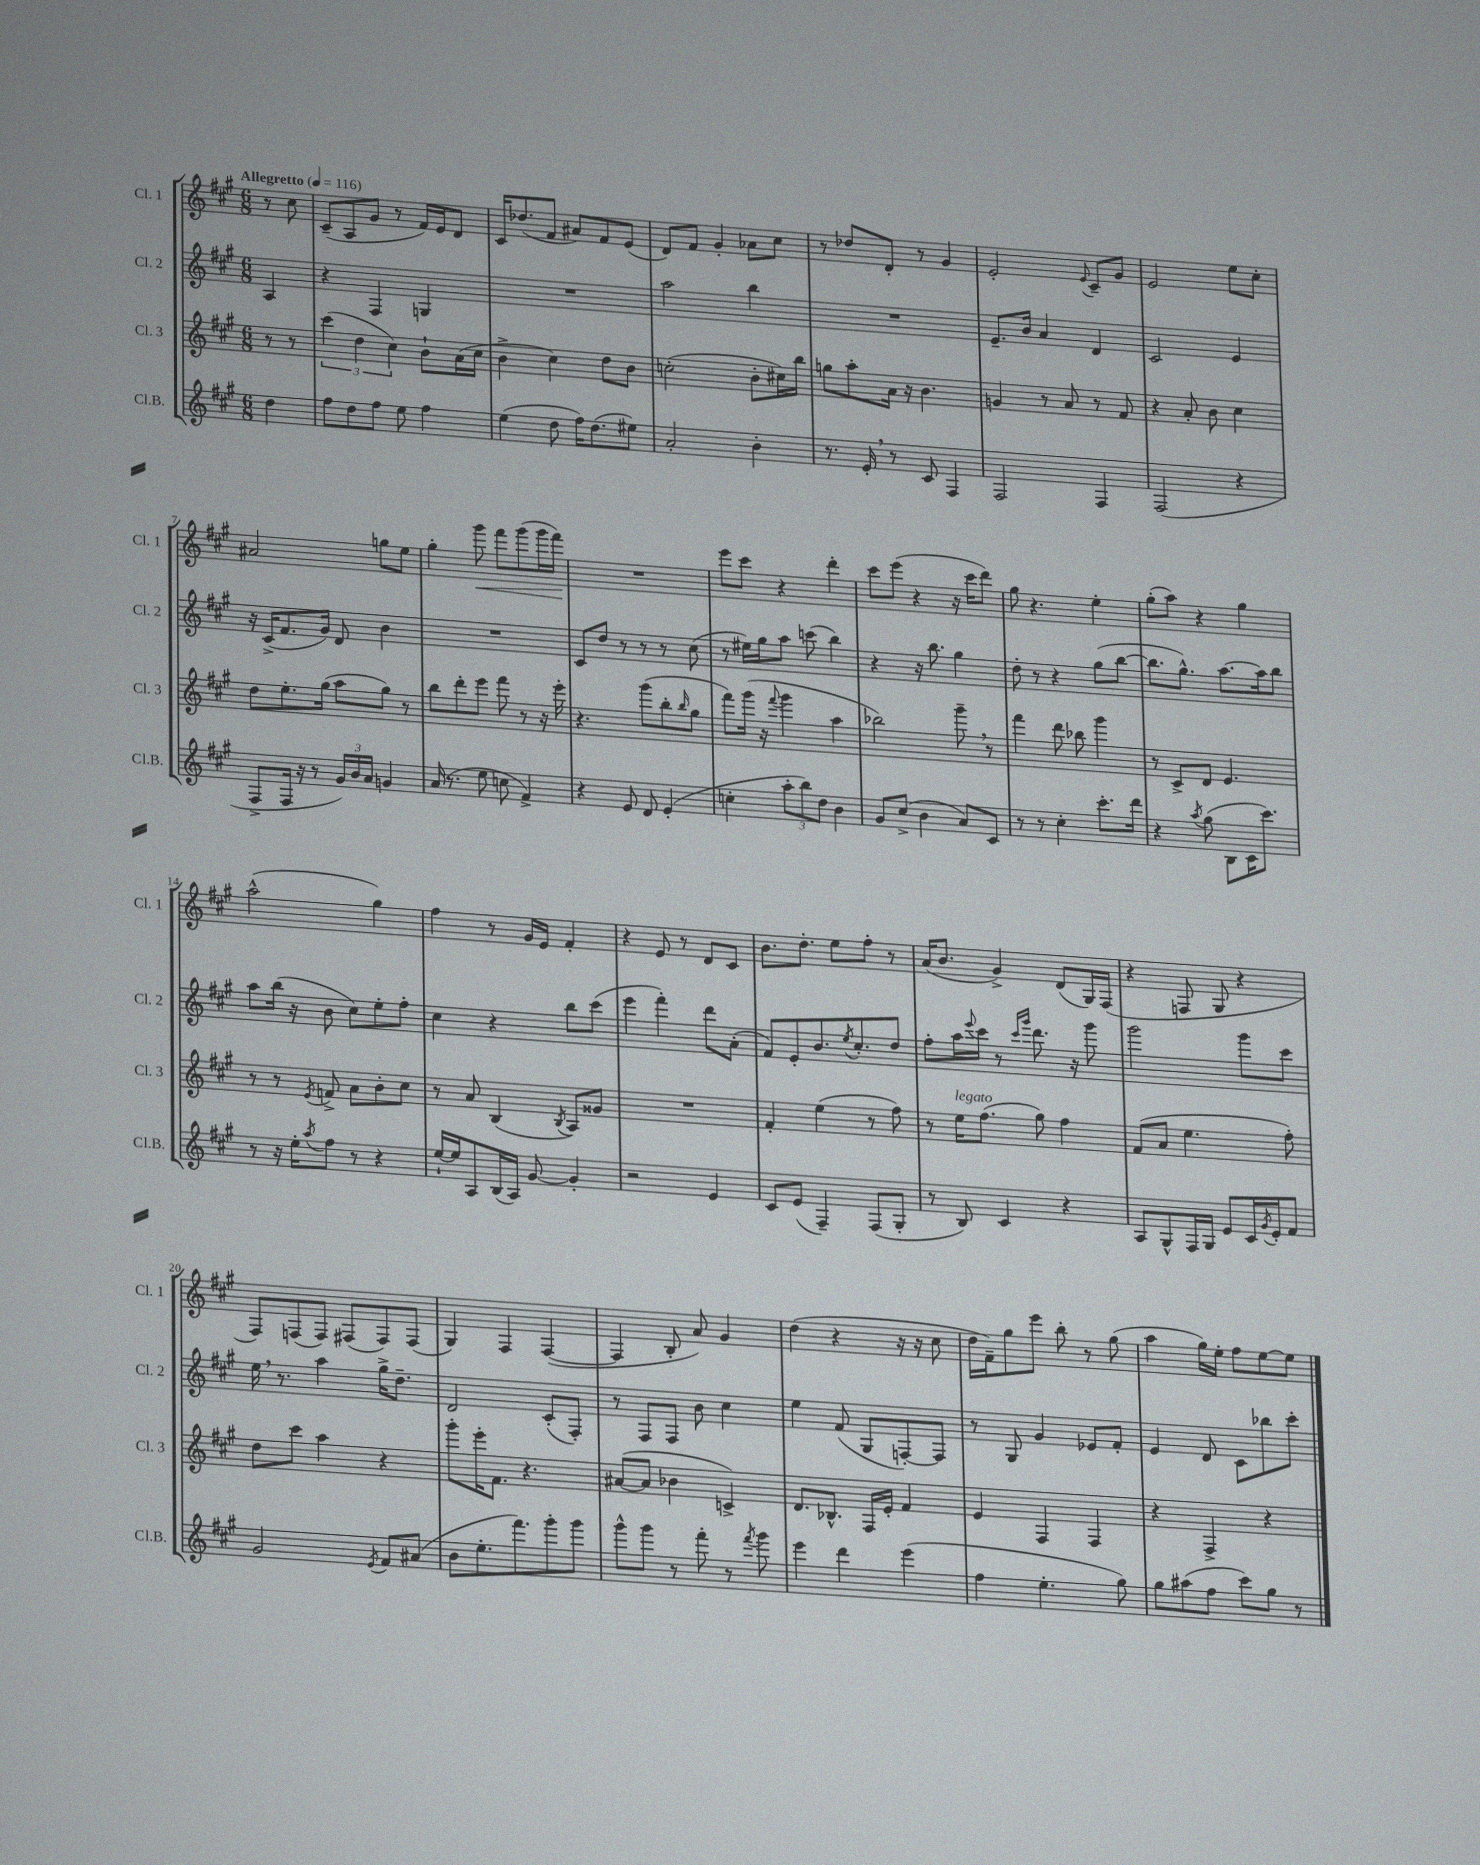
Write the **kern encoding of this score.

**kern	**kern	**kern	**kern	**dynam
*part4	*part3	*part2	*part1	*part1
*staff4	*staff3	*staff2	*staff1	*staff1
*I"Cl.B.	*I"Cl. 3	*I"Cl. 2	*I"Cl. 1	*
*I'Cl.B.	*I'Cl. 3	*I'Cl. 2	*I'Cl. 1	*
*clefG2	*clefG2	*clefG2	*clefG2	*
*k[f#c#g#]	*k[f#c#g#]	*k[f#c#g#]	*k[f#c#g#]	*
*M6/8	*M6/8	*M6/8	*M6/8	*
*MM116	*MM116	*MM116	*MM116	*
=	=	=	=	=
!	!	!	!LO:TX:a:B:t=Allegretto	!
4dd\	8r	4A/	8r	.
.	8r	.	8cc#\	.
=1	=1	=1	=1	=1
8ff#\L	(6ccc#\	4r	(8c#~/L	.
8dd\	.	.	8A/	.
.	6dd\	.	.	.
8ff#\J	.	4F#/	8g#/J	.
.	6cc#\)	.	.	.
8ee\	.	.	8r	.
4ff#\	8b`\L	4Gn/	16f#/LL)	.
.	.	.	16e/J	.
.	(16a\L	.	8d/J	.
.	16cc#\JJ	.	.	.
=2	=2	=2	=2	=2
(4ee\	4b^\	2.r	16c#/KL	.
.	.	.	(8.dd-X/	.
8dd\	4cc#\)	.	8f#/J	.
16ff#\KL)	.	.	8a#X/L)	.
(8.dd\	.	.	.	.
.	8dd\L	.	8f#/	.
8ee#X\J)	8b\J	.	(8e/J	.
=3	=3	=3	=3	=3
2a'/	(2ccn'\	2aa\	8d/L)	.
.	.	.	8f#/J	.
.	.	.	4g#'/	.
4b'\	8b'\L	4bb\	8a-X\L	.
.	16cc#X\L)	.	8cc#\J	.
.	16bb\JJ	.	.	.
=4	=4	=4	=4	=4
8.r	8ggn\L	2.r	8r	.
.	8aa'\	.	8dd-X/L	.
16e',/	.	.	.	.
8r	16a\Jk	.	8d'/J	.
.	16r	.	.	.
8c#/	4.b\	.	8r	.
4F#/	.	.	4g#/	.
=5	=5	=5	=5	=5
2F#/	4gn/	8.e~/L	2e'/	.
.	.	16b/Jk	.	.
.	8r	4a/	.	.
.	8a/	.	.	.
.	.	.	8qqe/	.
4F#/	8r	4d/	8c#~/L	.
.	8f#/	.	8g#/J	.
=6	=6	=6	=6	=6
(2F#/	4r	2c#/	2e/	.
.	8a'/	.	.	.
.	8b\	.	.	.
4r	4cc#\	4e/	8ee\L	.
.	.	.	8cc#'\J	.
!!LO:LB:g=z
=7	=7	=7	=7	=7
8F#^/L	8dd\L	16r	2a#X/	.
.	.	(16c#^/KL	.	.
16F#/Jk	8.ee'\	8.f#/	.	.
16r	.	.	.	.
8r	.	.	.	.
.	(16gg#\Jk	16g#/Jk)	.	.
24g#/LL)	8aa\L	8d/	.	.
24b/	.	.	.	.
24a/JJ	.	.	.	.
4gn/	8gg#\J)	4b\	8ggn\L	.
.	8r	.	8ee\J	.
=8	=8	=8	=8	=8
(16a/	8bb\L	2.r	4gg#'\	.
8.r	.	.	.	.
.	8ddd'\	.	.	.
!	!	!	!	!LO:HP:b
8ee\	8eee\J	.	8ggg#\	<
8ccn\	8fff#\	.	8fff#\L	.
4f#^/)	8r	.	(8ggg#\	.
.	16r	.	16ggg#\L	.
.	16eee'\	.	16fff#\JJ)	.
.	.	.	.	[
=9	=9	=9	=9	=9
4r	4.r	8c#/L	2.r	.
.	.	8dd/J	.	.
8e/	.	8r	.	.
8d/	(8ggg#\L	8r	.	.
(4e'/	8bb'\	8r	.	.
.	16qqbb/	.	.	.
.	8gg#\J	(8cc#\	.	.
=10	=10	=10	=10	=10
4ccn'\	8fff#\L)	8r	8eee\L	.
.	(16ggg#\Jk	16ee#X\LL)	8ccc#\J	.
.	16r	16gg#\J	.	.
.	8qqfff#/	.	.	.
12aa'\L	4ggg#\	8aa\J	4r	.
12bb\)	.	.	.	.
.	.	(8cccn\	.	.
12dd\J	.	.	.	.
4b\	4aa\	4bb\)	4ddd'\	.
=11	=11	=11	=11	=11
8g#/L	2bb-X\)	4r	8ccc#\L	.
(8cc#^/J	.	.	(8eee\J	.
4b\	.	16r	4r	.
.	.	8.bb\	.	.
8a/L)	8ggg#~,\	4gg#\	16r	.
.	.	.	16ccc#\KL	.
8c#/J	8r	.	8ddd\J)	.
=12	=12	=12	=12	=12
8r	4fff#\	8dd'\	8gg#\	.
8r	.	8r	4.r	.
4cc#'\	8ddd\	4r	.	.
.	8bb-X\	.	.	.
8.ccc#'\L	4ggg#\	(8gg#\L	4ee'\	.
.	.	[8bb\J	.	.
16ddd\Jk	.	.	.	.
=13	=13	=13	=13	=13
4r	8r	8.bb\L]	(8gg#'\L	.
.	8c#^/L	.	8aa\J)	.
.	.	8.gg#^^\J)	.	.
8qaa/	.	.	.	.
(8gg#\	8d/J	.	4r	.
8B\L	4.e/	[8.aa\L	.	.
16c#\K	.	.	4gg#\	.
8.ccc#\J)	.	16aa\k]	.	.
.	.	8bb\J	.	.
!!LO:LB:g=z
=14	=14	=14	=14	=14
8r	8r	8aa\L	(2aa^^\	.
16r	8r	(16bb\Jk	.	.
16ee'\KL	.	16r	.	.
8qaa/	8qe/	.	.	.
8ff#\J	8fn^/	8b\	.	.
8r	8a\L	8cc#\L)	.	.
4r	8b'\	8ee'\	4gg#\)	.
.	8cc#\J	8ff#'\J	.	.
=15	=15	=15	=15	=15
[16ee`/LL	8r	4cc#\	4ff#\	.
16ee/J]	.	.	.	.
8A/	8a/	.	.	.
(16B/L	(4B/	4r	8r	.
16A/JJ)	.	.	.	.
[8g#/	.	.	16g#/LL	.
.	.	.	16e/JJ	.
.	8qB/	.	.	.
4g#'/]	8A/L)	8bb\L	4f#'/	.
.	8g##X/J	(8ccc#\J	.	.
=16	=16	=16	=16	=16
2r	2.r	4eee\	4r	.
.	.	4fff#'\)	8e/	.
.	.	.	8r	.
4e/	.	8ddd\L	8d/L	.
.	.	(8a'\J	8c#/J	.
=17	=17	=17	=17	=17
8c#/L	4f#'/	8f#/L)	8.b\L	.
(8e/J	.	8e'/	.	.
.	.	.	8.dd'\J	.
4F#~/)	(4ee\	8.b/	.	.
.	.	.	8ee\L	.
.	.	8qee/	.	.
.	.	8.cc#'/	.	.
(8F#/L	8r	.	8ff#'\J	.
8G#'/J	8ff#\)	8dd/J	8r	.
=18	=18	=18	=18	=18
8r	8r	8ff#'\L	(16a/KL	.
.	.	.	8.b/J	.
!	!LO:TX:a:i:t=legato	!	!	!
8B/)	16ee\KL	16aa\L	.	.
.	.	8qqeee/	.	.
.	(8.ff#\J	16ccc#\JJ	.	.
4c#/	.	8r	4g#^/)	.
.	.	16qqccc#/LL	.	.
.	.	16qqggg#/JJ	.	.
.	8gg#\)	8.ddd\	.	.
4r	4ff#\	.	(8d/L	.
.	.	16r	.	.
.	.	8ggg#\	16G#/L)	.
.	.	.	(16F#/JJ	.
=19	=19	=19	=19	=19
8A/L	(8f#/L	2ggg#\	4r	.
8G#^^/	8a/J	.	.	.
16F#/L	4.ee\	.	8Fn/	.
16G#/JJ	.	.	.	.
8e/L	.	.	8G#/	.
16c#/L	.	8ggg#\L	4r	.
8qg#/	.	.	.	.
16e'/J	.	.	.	.
8f#/J	8ff#'\)	8ccc#\J	.	.
!!LO:LB:g=z
=20	=20	=20	=20	=20
2g#/	8dd\L	16ee,\	8F#/L)	.
.	.	8.r	.	.
.	8ccc#\J	.	(8Fn/	.
.	4aa\	4aa\	8F/J)	.
.	.	.	(8F#X/L	.
8qe/	.	.	.	.
8f#/L	4r	16gg#^\KL	8F#/)	.
.	.	8.dd~\J	.	.
(8a#X/J	.	.	(8F#/J	.
=21	=21	=21	=21	=21
8b\L	8ggg#'\L	2d/	4G#/)	.
8.ee'\	16eee'\K	.	.	.
.	8.f#\J	.	.	.
.	.	.	4F#/	.
8.fff#\)	.	.	.	.
.	4.r	.	.	.
8ggg#'\	.	(8c#'/L	([4F#/	.
8ggg#\J	.	8F#'/J)	.	.
=22	=22	=22	=22	=22
8ggg#^^\L	([8a#X/L	8r	4F#/]	.
8ggg#\J	8a#/J]	8F#/L	.	.
8r	4b-X\	8F#/J	8B'/	.
8fff#'\	.	8b\	8a/)	.
8r	4cn^/)	4cc#\	4g#/	.
8qfff#/	.	.	.	.
8ggg#\	.	.	.	.
=23	=23	=23	=23	=23
4eee\	8.d/L	4ee\	(4dd\	.
.	8.B-X^^/J	.	.	.
4ddd\	.	(8f#/	4r	.
.	16F#/LL	8G#/L	.	.
.	16e'/JJ	.	.	.
(4eee\	4f#/	[8Fn'/)	16r	.
.	.	.	16r	.
.	.	8F/J]	8cc#\	.
=24	=24	=24	=24	=24
4ff#\	4e/	8r	16dd\LL	.
.	.	.	16f#~\J)	.
.	.	8G#/	8gg#\	.
4.ee'\	4F#/	4g#/	8eee\J	.
.	.	.	8bb'\	.
.	4F#/	8e-X/L	8r	.
8gg#\)	.	8f#'/J	(8gg#\	.
=25	=25	=25	=25	=25
8gg#\L	4r	4e/	4aa\	.
(8aa#X\	.	.	.	.
8ff#\J	4F#^/	8d/	16gg#\LL)	.
.	.	.	16ee'\JJ	.
8ccc#\L)	.	8c#\L	8ff#\L	.
8gg#\J	4r	8bb-X\	[8ee\	.
8r	.	8ccc#'\J	8ee\J]	.
==	==	==	==	==
*-	*-	*-	*-	*-
